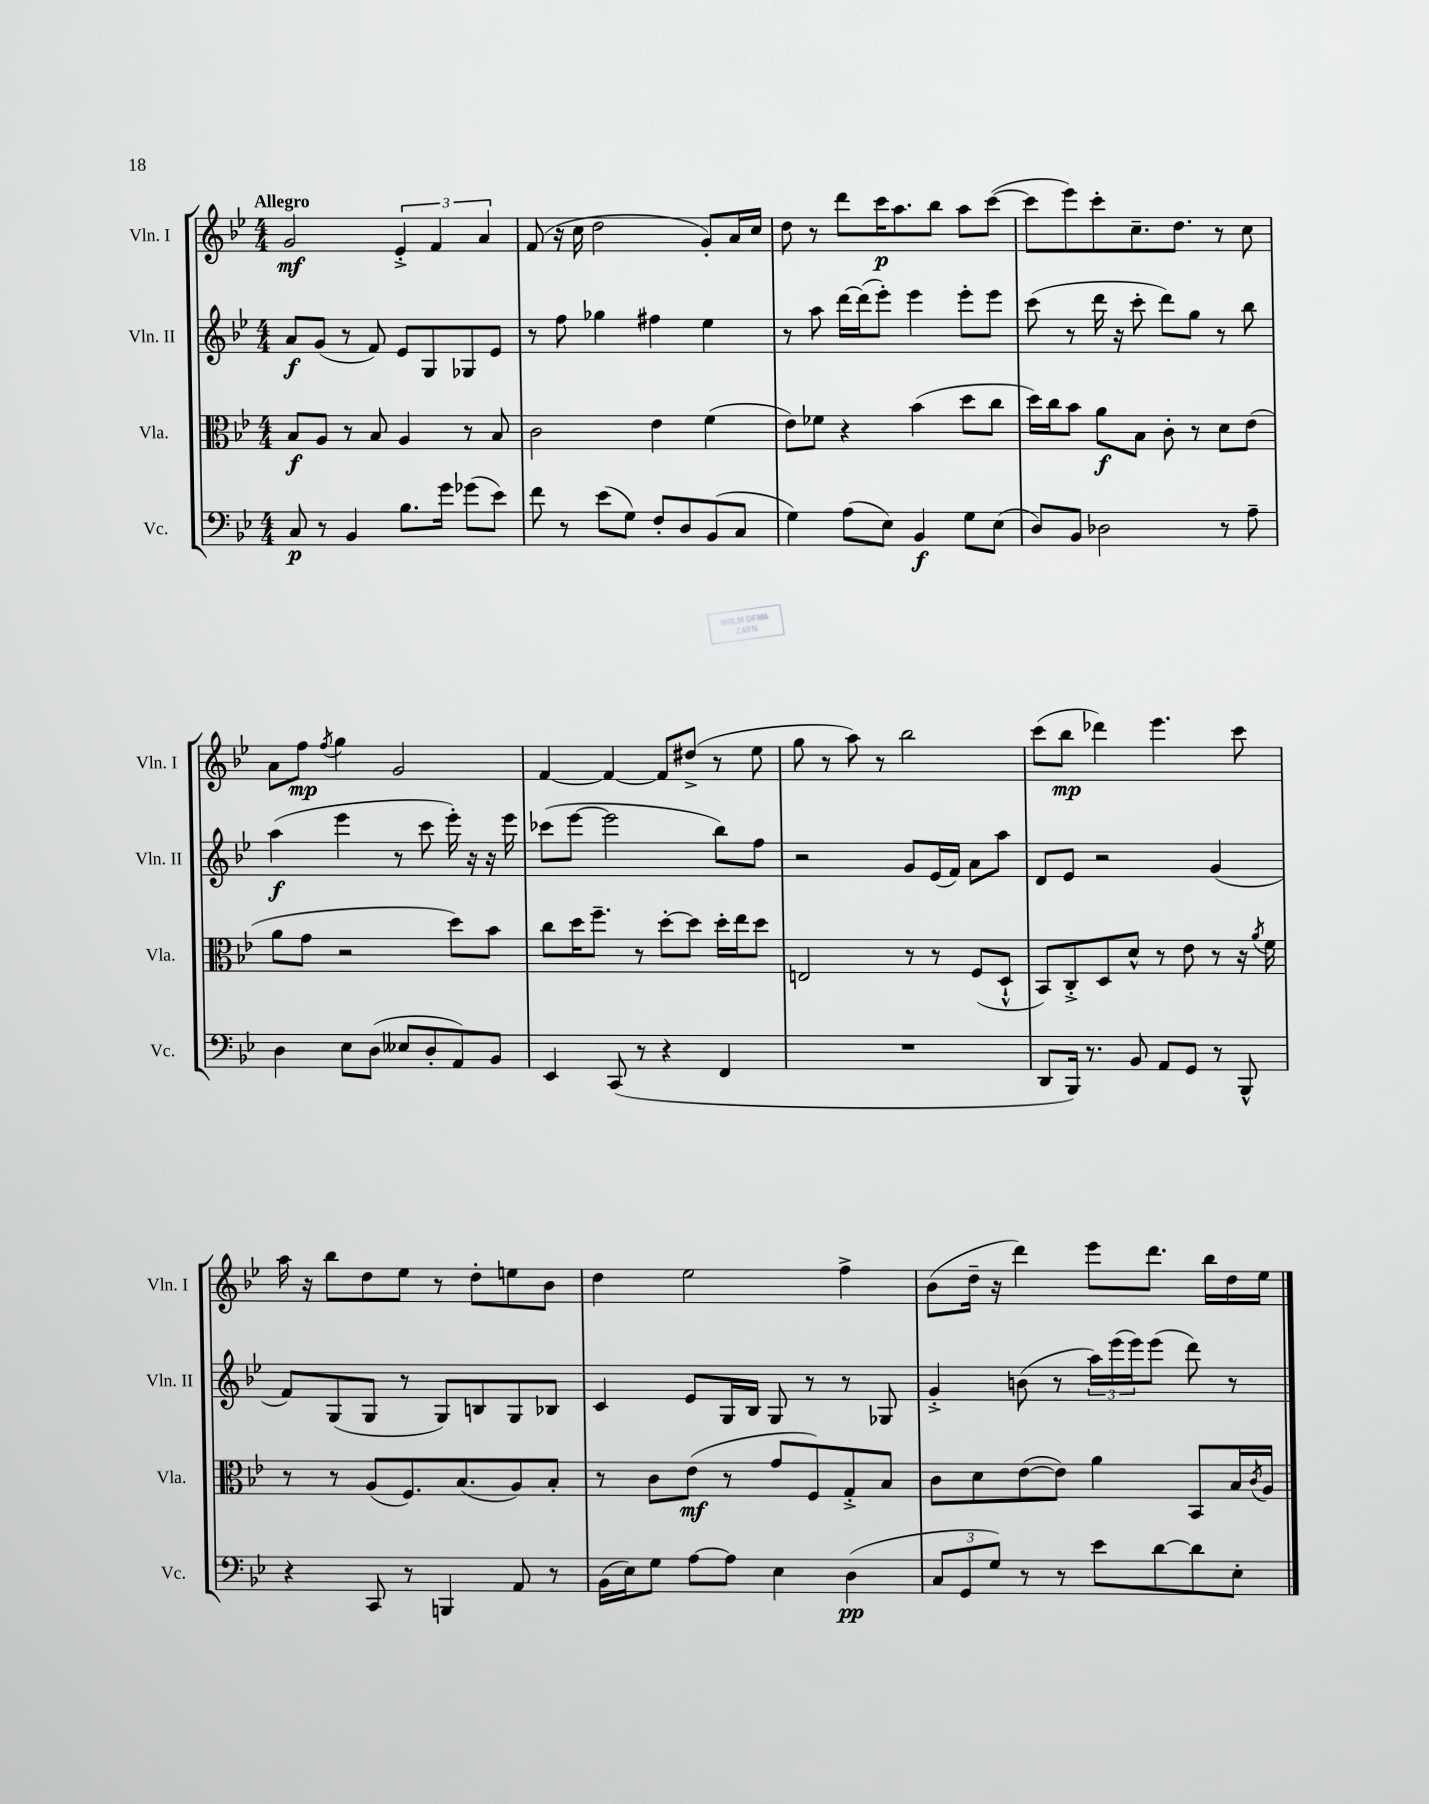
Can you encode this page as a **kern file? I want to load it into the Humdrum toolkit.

**kern	**kern	**kern	**kern
*staff4	*staff3	*staff2	*staff1
*clefF4	*clefC3	*clefG2	*clefG2
*k[b-e-]	*k[b-e-]	*k[b-e-]	*k[b-e-]
*M4/4	*M4/4	*M4/4	*M4/4
8C/	8B-/L	8a/L	2g/
8r	8A/J	(8g/J	.
4BB-/	8r	8r	.
.	8B-/	8f/)	.
8.B-\L	4A/	8e-/L	6e-'^/
.	.	8G/	.
.	.	.	6f/
16g\Jk	.	.	.
(8g-\L	8r	8G-/	.
.	.	.	6a/
8e-\J)	8B-/	8e-/J	.
=	=	=	=
8f\	2c\	8r	(8f/
8r	.	8ff\	16r
.	.	.	16cc\
(8e-\L	.	4gg-\	2dd\
8G\J)	.	.	.
8F'/L	4e-\	4ff#\	.
8D/	.	.	.
(8BB-/	(4f\	4ee-\	8g'/L)
8C/J	.	.	16a/L
.	.	.	16cc/JJ
=	=	=	=
4G\)	8e-\L)	8r	8dd\
.	8f-\J	8aa\	8r
(8A\L	4r	[16ddd\LL	8ddd\L
.	.	(16ddd\]J	.
8E-\J)	.	8eee-'\J)	16ccc\K
.	.	.	8.aa\
4BB-/	(4b-\	4eee-\	.
.	.	.	8bb-\J
8G\L	8dd\L	8eee-'\L	8aa\L
(8E-\J	8cc\J	8eee-\J	([8ccc\J
=	=	=	=
8D/L)	16dd\LL)	(8ccc\	8ccc\]L
.	16cc\J	.	.
8BB-/J	8b-\J	8r	8eee-\)
2D-\	8a\L	16ddd\	8ccc'\
.	.	16r	.
.	8B-\J	8ccc'\	8.cc~\
.	8c'\	8ddd\L)	.
.	.	.	8.dd\J
.	8r	8gg\J	.
8r	8d\L	8r	8r
8A~\	(8e-\J	8bb-\	8cc\
=	=	=	=
4D\	8a\L	(4aa\	8a\L
.	8g\J	.	8ff\J
.	.	.	8qff/
8E-\L	2r	4eee-\	4gg\
(8D\J	.	.	.
8E--/L	.	8r	2g/
8D'/	.	8ccc\	.
8AA/)	8dd\L)	16eee-'\)	.
.	.	16r	.
8BB-/J	8b-\J	16r	.
.	.	16eee-\	.
=	=	=	=
4EE-/	8cc\L	(8ccc-\L	[4f/
.	16dd\K	[8eee-\J	.
.	8.ff~\J	.	.
(8CC/	.	2eee-\]	4f/_
8r	8r	.	.
4r	[8dd'\L	.	8f/]L
.	8dd\]J	.	(8dd#^/J
4FF/	16dd'\LL	8bb-\L)	8r
.	16ee-\J	.	.
.	8dd\J	8ff\J	8ee-\
=	=	=	=
1r	2E/	2r	8gg\
.	.	.	8r
.	.	.	8aa\)
.	.	.	8r
.	8r	8g/L	2bb-\
.	8r	(16e-/L	.
.	.	16f/JJ)	.
.	(8F/L	8a\L	.
.	8D`^^/J	8aa\J	.
=	=	=	=
8DD/L	8BB-/L)	8d/L	(8ccc\L
16BBB-/Jk)	8C'^/	8e-/J	8bb-\J
8.r	.	.	.
.	8D/	2r	4ddd-\)
8BB-/	8d^^/J	.	.
8AA/L	8r	.	4.eee-\
8GG/J	8e-\	.	.
8r	8r	(4g/	.
8BBB-^^/	16r	.	8ccc\
.	8qa/	.	.
.	16f\	.	.
=	=	=	=
4r	8r	8f/L)	16aa\
.	.	.	16r
.	8r	(8G/	8bb-\L
8CC/	(8A/L	8G/J	8dd\
8r	8.F/)	8r	8ee-\J
4BBB/	.	8G/L)	8r
.	(8.B-/	.	.
.	.	8B/	8dd'\L
8AA/	8A/)	8G/	8ee\
8r	8B-'/J	8B-/J	8b-\J
=	=	=	=
(16BB-\LL	8r	4c/	4dd\
16E-\J)	.	.	.
8G\J	8c\L	.	.
[8A\L	(8e-\J	8e-/L	2ee-\
8A\]J	8r	16G/L	.
.	.	16B-/JJ	.
4E-\	8g/L	8G/	.
.	8F/)	8r	.
(4D\	8G'^/	8r	4ff^\
.	8B-/J	8G-/	.
=	=	=	=
12C/L	8c\L	4g'^/	(8b-\L
12GG/	.	.	.
.	8d\	.	16dd~\Jk
12G/J)	.	.	.
.	.	.	16r
8r	([8e-\	(8b\	4ddd\)
8r	8e-\]J)	8r	.
8e-\L	4a\	24aa\LL)	8eee-\L
.	.	(24eee-\	.
.	.	24eee-\J)	.
[8d\	.	(8eee-\J	8.ddd\J
8d\]	8BB-/L	8ddd\)	.
.	.	.	16bb-\LL
8E-'\J	16B-/L	8r	16dd\
.	8qc/	.	.
.	16A/JJ	.	16ee-\JJ
==	==	==	==
*-	*-	*-	*-
